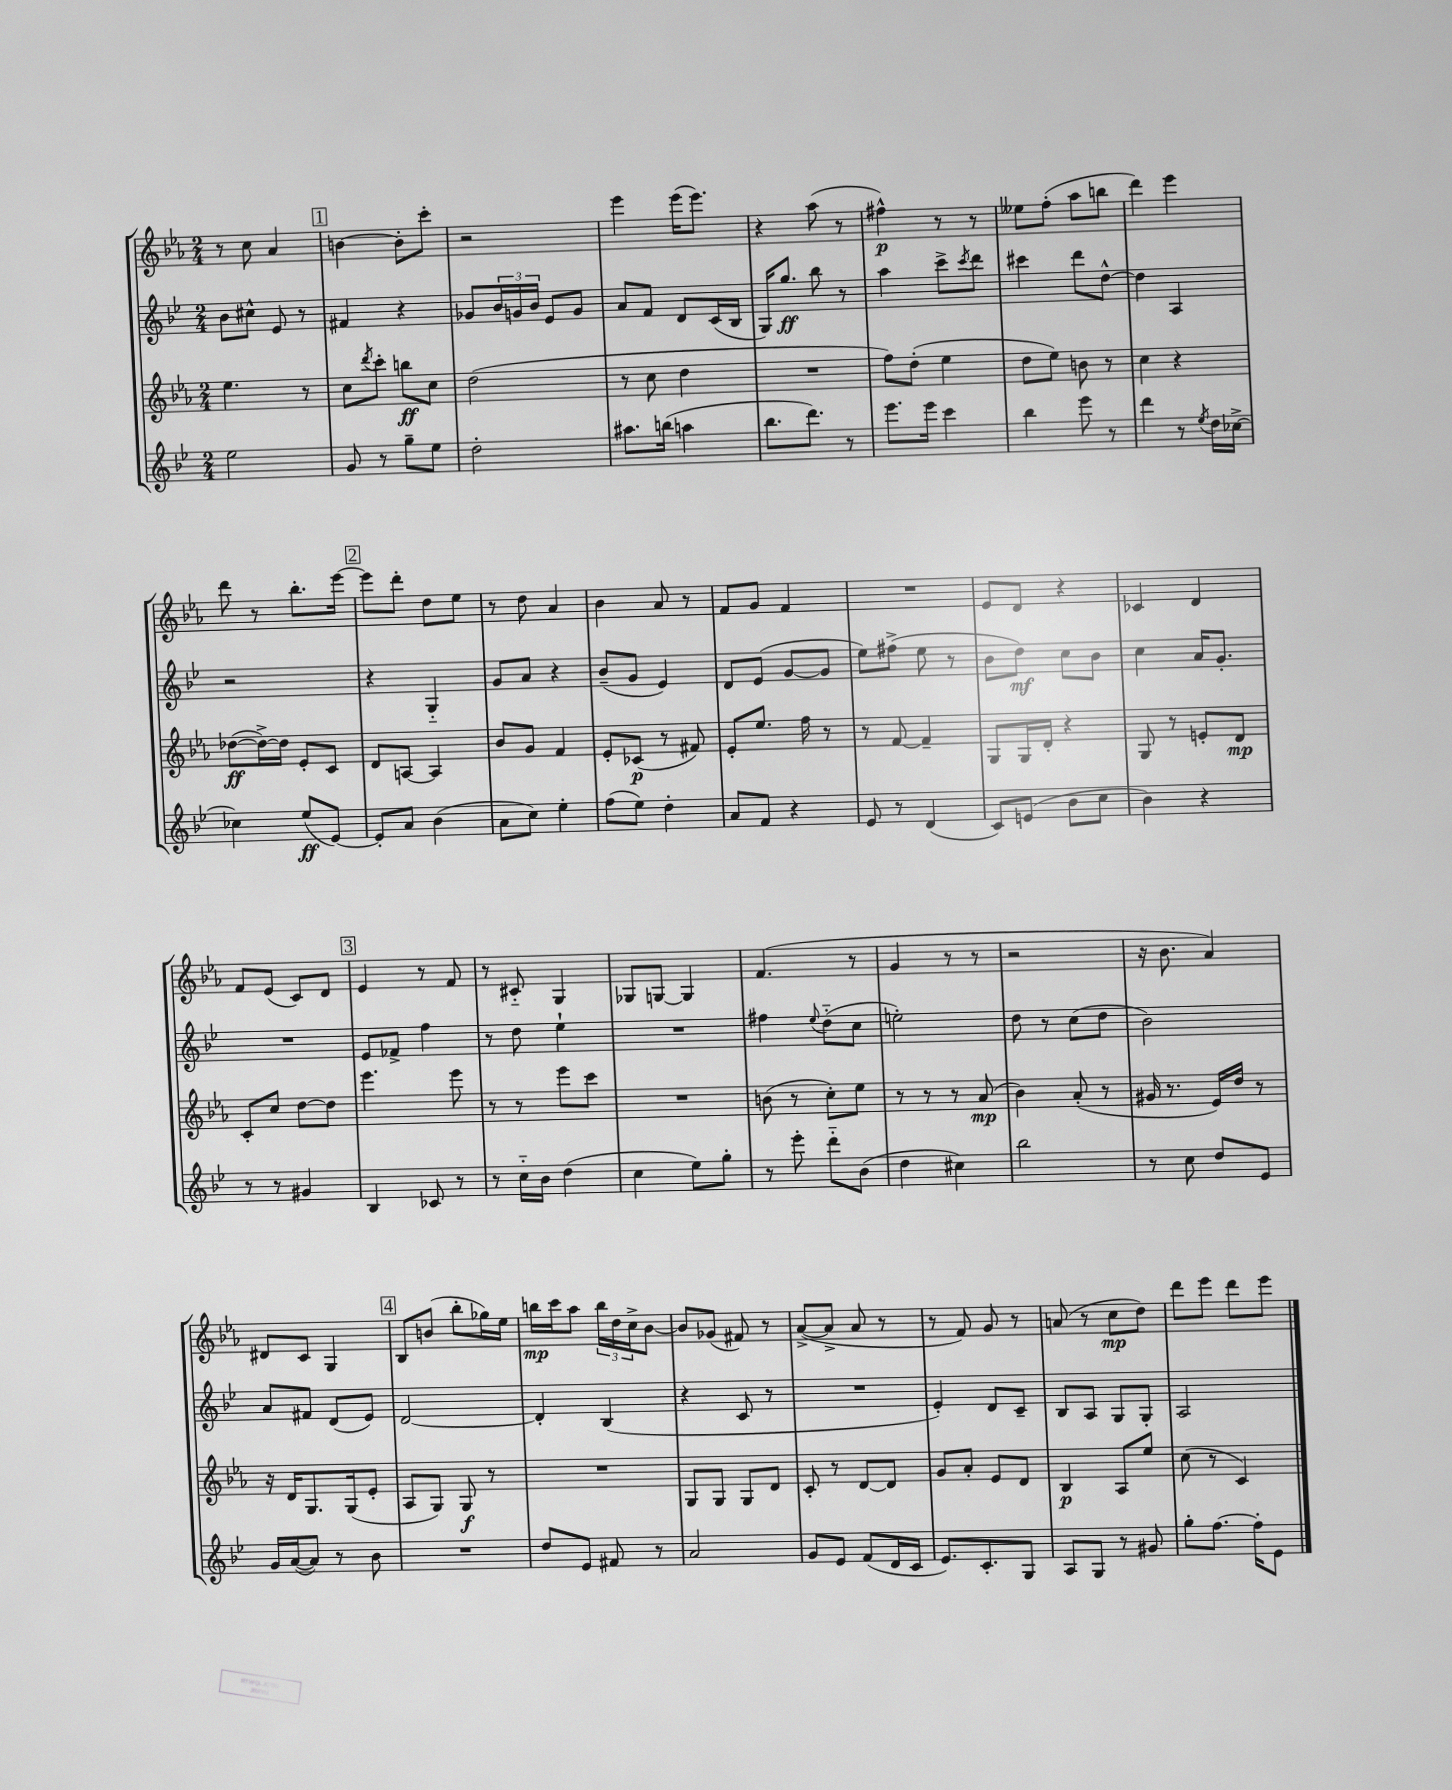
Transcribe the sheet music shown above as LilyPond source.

<<
\new StaffGroup <<
\new Staff = "s0" {
    \clef treble \key ees \major \numericTimeSignature \time 2/4
    r8 c''8 aes'4 |
    \mark \markup { \box "1" } b'4~ b'8-. c'''8-. |
    r2 |
    ees'''4 ees'''16( ees'''8.) |
    r4 aes''8( r8 |
    fis''4-^\p) r8 r8 |
    eeses''8 f''8-.( aes''8 b''8 |
    d'''4) ees'''4 |
    d'''8 r8 bes''8.-. ees'''16~ |
    \mark \markup { \box "2" } ees'''8 d'''8-. d''8 ees''8 |
    r8 d''8 aes'4 |
    bes'4 aes'8 r8 |
    f'8 g'8 f'4 |
    R2 |
    ees'8 d'8 r4 |
    ces'4 d'4 |
    f'8 ees'8( c'8) d'8 |
    \mark \markup { \box "3" } ees'4 r8 f'8 |
    r8 cis'8-_ g4 |
    ges8 g8~ g4 |
    f'4.( r8 |
    g'4 r8 r8 |
    r2 |
    r16 bes'8. aes'4) |
    dis'8 c'8 g4 |
    \mark \markup { \box "4" } bes8 b'8( bes''8-. ges''16) ees''16 |
    b''16\mp c'''16 aes''8 \tuplet 3/2 { b''16 d''16 c''16-> } bes'8~ |
    bes'8 ges'8( fis'8) r8 |
    aes'8~->( aes'8-> aes'8 r8 |
    r8 f'8) g'8 r8 |
    a'8( r8 c''8\mp d''8) |
    d'''8 ees'''8 d'''8 ees'''8 \bar "|." |
}
\new Staff = "s1" {
    \clef treble \key bes \major \numericTimeSignature \time 2/4
    bes'8 cis''8-^ ees'8 r8 |
    \mark \markup { \box "1" } fis'4 r4 |
    ges'8 \tuplet 3/2 { bes'16 g'16 bes'16 } ees'8 g'8 |
    a'8 f'8 d'8 c'16( bes16 |
    g16) g''8.\ff bes''8 r8 |
    a''4 c'''8-> \acciaccatura { c'''8 } d'''8 |
    cis'''4 d'''8 d''8~-^ |
    d''4 a4 |
    r2 |
    \mark \markup { \box "2" } r4 g4-_ |
    g'8 a'8 r4 |
    bes'8--( g'8 ees'4) |
    d'8 ees'8( g'8~ g'8 |
    ees''8) fis''8->( ees''8 r8 |
    bes'8 d''8\mf) c''8 bes'8 |
    c''4 a'16 g'8.-. |
    R2 |
    \mark \markup { \box "3" } ees'8 fes'8-> f''4 |
    r8 d''8 ees''4-! |
    R2 |
    fis''4 \appoggiatura { ees''8 } d''8-_( c''8 |
    e''2-.) |
    d''8 r8 c''8( d''8 |
    bes'2) |
    a'8 fis'8 d'8( ees'8) |
    \mark \markup { \box "4" } d'2~ |
    d'4-. bes4( |
    r4 c'8 r8 |
    R2 |
    ees'4-.) d'8 c'8-- |
    bes8 a8 g8 g8-. |
    a2 \bar "|." |
}
\new Staff = "s2" {
    \clef treble \key ees \major \numericTimeSignature \time 2/4
    ees''4. r8 |
    \mark \markup { \box "1" } c''8 \acciaccatura { d'''8 } c'''8-. b''8\ff c''8 |
    d''2( |
    r8 c''8 d''4 |
    R2 |
    f''8) d''8-.( ees''4 |
    d''8 ees''8) b'8 r8 |
    c''4 r4 |
    des''8~\ff( des''16~->) des''16 ees'8-. c'8 |
    \mark \markup { \box "2" } d'8 a8~ a4 |
    bes'8 g'8 f'4 |
    ees'8-. ces'8\p( r8 fis'8) |
    ees'8-. ees''8. f''16 r8 |
    r8 f'8~ f'4-- |
    g8 g16 d'16-. r4 |
    g8 r8 e'8-. d'8\mp |
    c'8-. c''8 d''8~ d''8 |
    \mark \markup { \box "3" } ees'''4. ees'''8 |
    r8 r8 ees'''8 c'''8 |
    R2 |
    b'8( r8 c''8-.) ees''8 |
    r8 r8 r8 aes'8\mp( |
    bes'4) aes'8-.( r8 |
    gis'16 r8. ees'16) d''16 r8 |
    r16 d'16 g8. g16( ees'8-. |
    \mark \markup { \box "4" } aes8 g8) g8\f r8 |
    R2 |
    g8 g8 g8 d'8 |
    c'8-. r8 d'8~ d'8 |
    g'8 aes'8-. ees'8 d'8 |
    bes4\p aes8 ees''8 |
    c''8( r8 c'4) \bar "|." |
}
\new Staff = "s3" {
    \clef treble \key bes \major \numericTimeSignature \time 2/4
    ees''2 |
    \mark \markup { \box "1" } g'8 r8 g''8-- ees''8 |
    d''2-. |
    ais''8. b''16( a''4 |
    bes''8. d'''8.) r8 |
    ees'''8. ees'''16 c'''4 |
    bes''4 ees'''8 r8 |
    d'''4 r8 \acciaccatura { ees''8 } d''16 ces''16~-> |
    ces''4 ees''8\ff( ees'8~) |
    \mark \markup { \box "2" } ees'8-. a'8 bes'4( |
    a'8 c''8) ees''4-. |
    f''8( ees''8) d''4-. |
    a'8 f'8 r4 |
    ees'8 r8 d'4( |
    c'8) e'8( bes'8 c''8 |
    bes'4) r4 |
    r8 r8 gis'4 |
    \mark \markup { \box "3" } bes4 ces'8 r8 |
    r8 c''16-_ bes'16 d''4( |
    c''4 ees''8) g''8-. |
    r8 ees'''8-. d'''8-_ bes'8( |
    d''4 cis''4) |
    bes''2 |
    r8 c''8 d''8 ees'8 |
    g'16 a'16~( a'8) r8 bes'8 |
    \mark \markup { \box "4" } R2 |
    d''8 ees'8 fis'8 r8 |
    a'2 |
    g'8 ees'8 f'8( d'16 c'16 |
    ees'8.) c'8.-. g8 |
    a8 g8 r8 gis'8 |
    g''8-. f''8.~ f''16-. ees'8 \bar "|." |
}
>>
>>
\layout { \context { \Score \remove "Bar_number_engraver" } }
